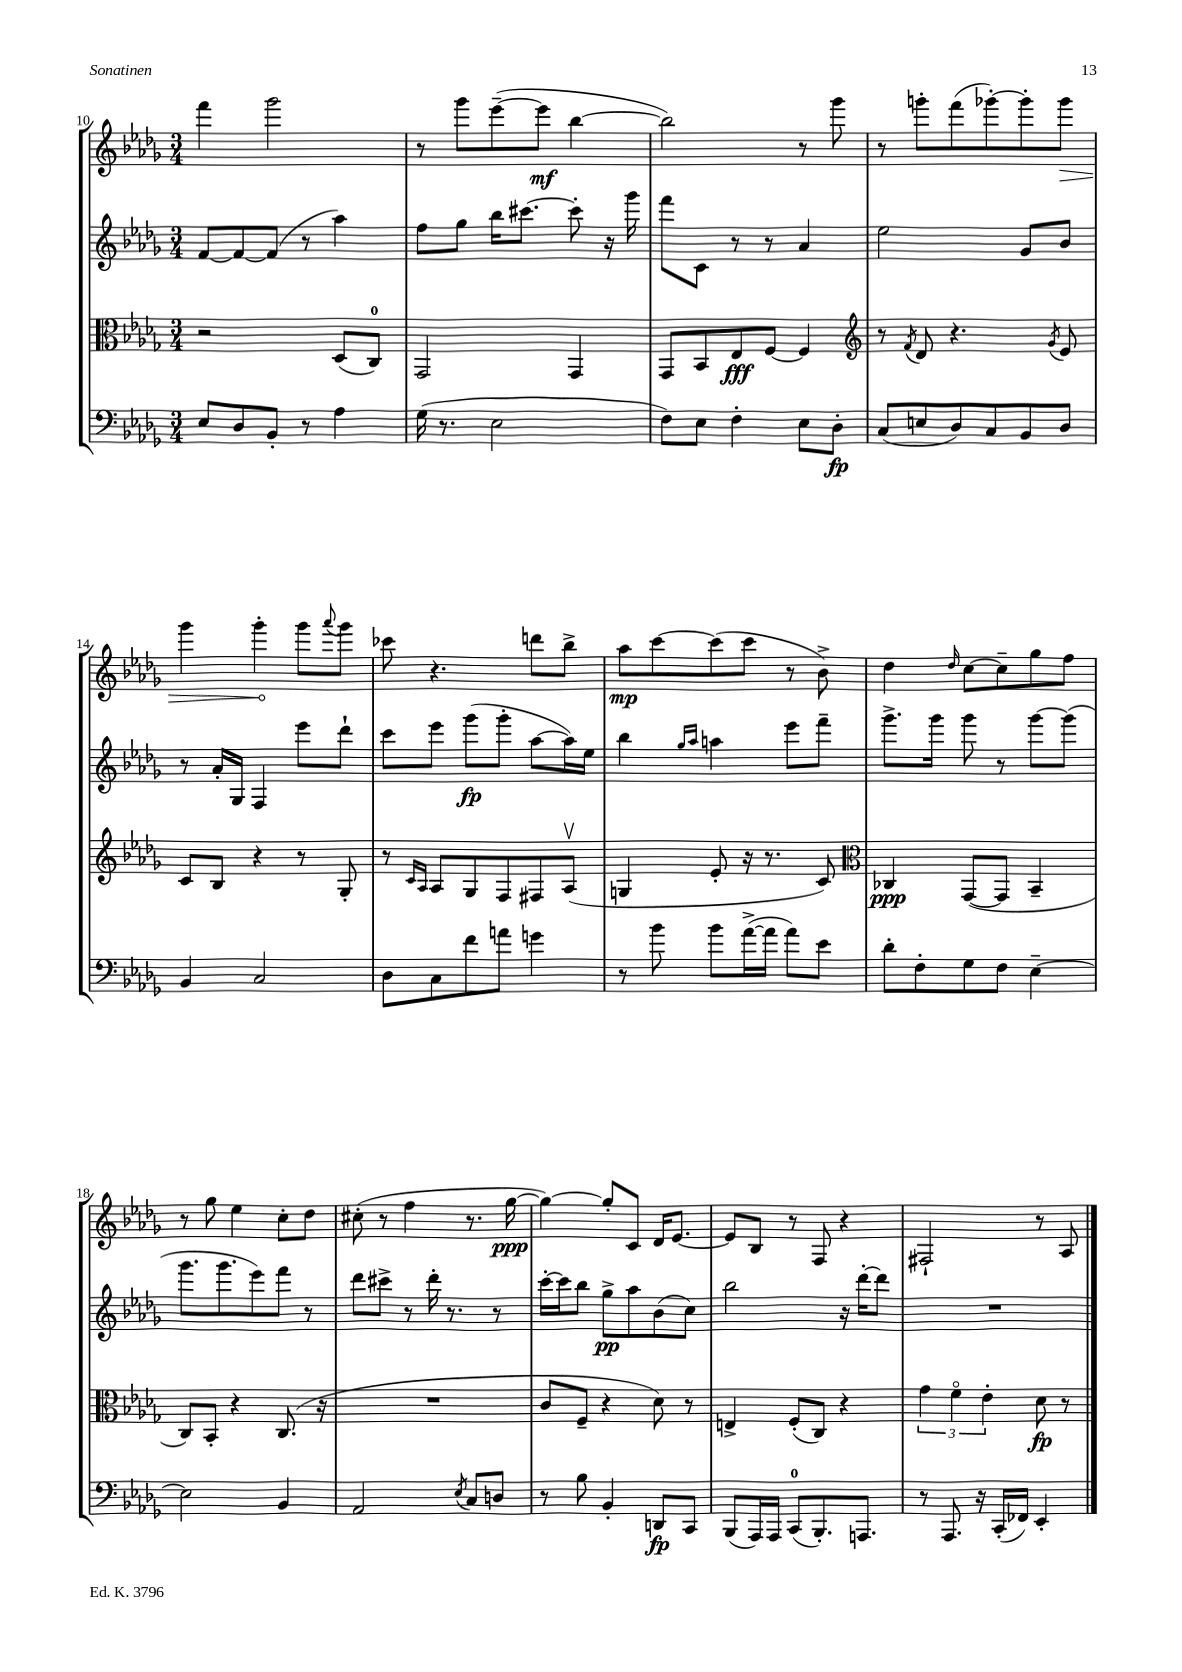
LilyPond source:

<<
\new StaffGroup <<
\new Staff = "s0" {
    \clef treble \key des \major \numericTimeSignature \time 3/4
    f'''4 ges'''2 |
    r8 ges'''8 ees'''8~--( ees'''8\mf bes''4~ |
    bes''2) r8 ges'''8 |
    r8 g'''8-. f'''8( ges'''8~-.) ges'''8-. \once \override Hairpin.circled-tip = ##t ges'''8\> |
    ges'''4 ges'''4-.\! ges'''8 \appoggiatura { aes'''8 } ges'''8 |
    ces'''8 r4. d'''8 bes''8-> |
    aes''8\mp c'''8~ c'''8( c'''8 r8 bes'8->) |
    des''4 \grace { des''16 } c''8~ c''8-- ges''8 f''8 |
    r8 ges''8 ees''4 c''8-. des''8 |
    cis''8-.( r8 f''4 r8. ges''16~\ppp |
    ges''4~) ges''8-. c'8 des'16 ees'8.~ |
    ees'8 bes8 r8 f8 r4 |
    fis2-! r8 aes8 \bar "|." |
}
\new Staff = "s1" {
    \clef treble \key des \major \numericTimeSignature \time 3/4
    f'8~ f'8~ f'8( r8 aes''4) |
    f''8 ges''8 bes''16 cis'''8.~ cis'''8-. r16 ges'''16 |
    f'''8 c'8 r8 r8 aes'4 |
    ees''2 ges'8 bes'8 |
    r8 aes'16-. ges16 f4 ees'''8 des'''8-! |
    c'''8 ees'''8 ges'''8\fp( ges'''8-. aes''8~ aes''16) ees''16 |
    bes''4 \grace { ges''16 aes''16 } a''4 ees'''8 f'''8-- |
    ges'''8.-> ges'''16 ges'''8 r8 ges'''8~ ges'''8( |
    ges'''8. ges'''8. ees'''8) f'''8 r8 |
    des'''8 cis'''8-> r8 des'''16-. r8. r8 |
    c'''16~-. c'''16 bes''8 ges''8->\pp aes''8 bes'8( c''8) |
    bes''2 r16 des'''16~-. des'''8 |
    R2. \bar "|." |
}
\new Staff = "s2" {
    \clef alto \key des \major \numericTimeSignature \time 3/4
    r2 des8( c8-0) |
    ges,2 ges,4 |
    ges,8 bes,8 ees8\fff f8~ f4 |
    \clef treble r8 \acciaccatura { f'8 } des'8 r4. \acciaccatura { ges'8 } ees'8 |
    c'8 bes8 r4 r8 ges8-. |
    r8 \grace { c'16 aes16 } aes8 ges8 f8 fis8 aes8\upbow( |
    g4 ees'8-. r16 r8. c'8) |
    \clef alto ces4\ppp ges,8~( ges,8 bes,4-- |
    c8) bes,8-. r4 c8.( r16 |
    R2. |
    c'8 f8-- r4 des'8) r8 |
    e4-> f8-.( c8) r4 |
    \tuplet 3/2 { ges'4 f'4\flageolet ees'4-. } des'8\fp r8 \bar "|." |
}
\new Staff = "s3" {
    \clef bass \key des \major \numericTimeSignature \time 3/4
    ees8 des8 bes,8-. r8 aes4 |
    ges16( r8. ees2 |
    f8) ees8 f4-. ees8 des8-.\fp |
    c8( e8 des8) c8 bes,8 des8 |
    bes,4 c2 |
    des8 c8 f'8 a'8 g'4 |
    r8 bes'8 bes'8 aes'16~->( aes'16 aes'8) ees'8 |
    des'8-. f8-. ges8 f8 ees4~-- |
    ees2 bes,4 |
    aes,2 \acciaccatura { ees8 } c8 d8 |
    r8 bes8 bes,4-. d,8\fp c,8 |
    bes,,8( aes,,16) aes,,16 c,8-0( bes,,8.-.) a,,8. |
    r8 aes,,8. r16 c,16-.( fes,16) ees,4-. \bar "|." |
}
>>
>>
\layout { \context { \Score currentBarNumber = #10 } }
